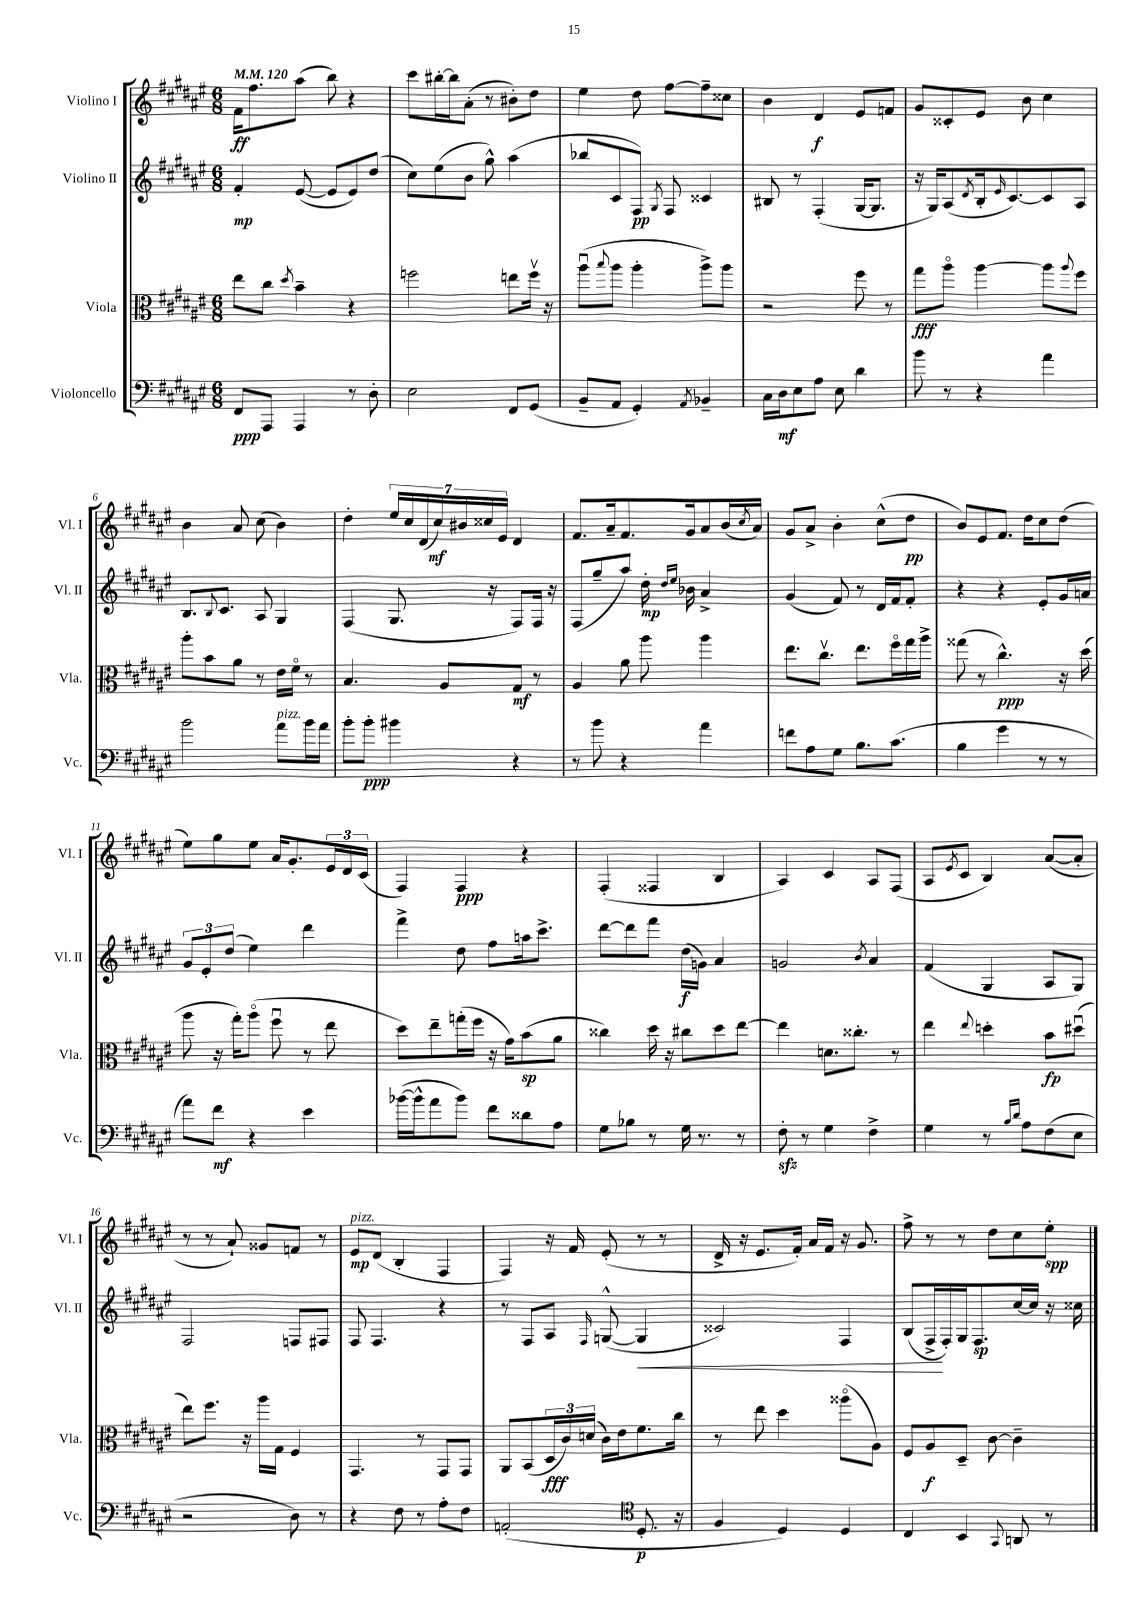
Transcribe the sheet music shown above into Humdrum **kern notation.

**kern	**dynam	**kern	**dynam	**kern	**dynam	**kern	**dynam
*part4	*part4	*part3	*part3	*part2	*part2	*part1	*part1
*staff4	*staff4	*staff3	*staff3	*staff2	*staff2	*staff1	*staff1
*I"Violoncello	*	*I"Viola	*	*I"Violino II	*	*I"Violino I	*
*I'Vc.	*	*I'Vla.	*	*I'Vl. II	*	*I'Vl. I	*
*clefF4	*	*clefC3	*	*clefG2	*	*clefG2	*
*k[f#c#g#d#a#e#]	*	*k[f#c#g#d#a#e#]	*	*k[f#c#g#d#a#e#]	*	*k[f#c#g#d#a#e#]	*
*M6/8	*	*M6/8	*	*M6/8	*	*M6/8	*
*MM120	*	*MM120	*	*MM120	*	*MM120	*
=1	=1	=1	=1	=1	=1	=1	=1
8FF#/L	ppp	8ee#\L	.	4f#'/	mp	16f#\KL	ff
.	.	.	.	.	.	8.ff#\	.
8AAA#/J	.	8cc#\J	.	.	.	.	.
.	.	8qdd#/	.	.	.	.	.
4AAA#/	.	4b~\	.	([8e#/	.	(8aa#\J	.
.	.	.	.	8e#/L]	.	8bb\)	.
8r	.	4r	.	8e#/)	.	4r	.
8D#'\	.	.	.	(8dd#/J	.	.	.
=2	=2	=2	=2	=2	=2	=2	=2
2E#\	.	2ffn\	.	8cc#\L)	.	8ccc#\L	.
.	.	.	.	(8ee#\	.	[16bb#X'\L	.
.	.	.	.	.	.	16bb#\J]	.
.	.	.	.	8b\J	.	(8a#'\J	.
.	.	.	.	8gg#^^\)	.	8r	.
8FF#/L	.	8een\L	.	(4aa#\	.	8b#X'\L)	.
(8GG#/J	.	16ffv\Jk	.	.	.	8dd#\J	.
.	.	16r	.	.	.	.	.
=3	=3	=3	=3	=3	=3	=3	=3
8BB~/L	.	(8aa#u\L	.	8bb-X/L	.	4ee#\	.
.	.	8qqbb/	.	.	.	.	.
8AA#/J	.	8aa#\J	.	8c#/	.	.	.
4GG#'/)	.	4aa#'\	.	8F#/J)	pp	8dd#\	.
.	.	.	.	8qG#/	.	.	.
.	.	.	.	8F#/	.	[8ff#\L	.
8qAA#/	.	.	.	.	.	.	.
4BB-X~/	.	8aa#^\L)	.	4c##X/	.	8ff#~\]	.
.	.	8aa#\J	.	.	.	8cc##X\J	.
=4	=4	=4	=4	=4	=4	=4	=4
16C#\LL	.	2r	.	8B#X/	.	4b\	.
16D#\J	mf	.	.	.	.	.	.
8E#\	.	.	.	8r	.	.	.
8A#\J	.	.	.	(4F#'/	.	4d#/	f
8E#\	.	.	.	.	.	.	.
4d#\	.	8ff#\	.	[16G#/KL	.	8e#/L	.
.	.	.	.	8.G#/J]	.	.	.
.	.	8r	.	.	.	8fn/J	.
=5	=5	=5	=5	=5	=5	=5	=5
8b\	.	8gg#\L	fff	16r	.	8g#/L	.
.	.	.	.	16G#/KL)	.	.	.
8r	.	8aa#\J	.	(8A#/	.	8c##X'/	.
.	.	.	.	8qd#/	.	.	.
4r	.	[4aa#\	.	16B'/k	.	8e#/J	.
.	.	.	.	16qqe#/	.	.	.
.	.	.	.	[8.c#/)	.	.	.
.	.	.	.	.	.	8b\	.
4a#\	.	8aa#\L]	.	8c#/]	.	4cc#\	.
.	.	8qqaa#/	.	.	.	.	.
.	.	8ff#\J	.	8A#/J	.	.	.
!!LO:LB:g=z
=6	=6	=6	=6	=6	=6	=6	=6
2b\	.	8aa#'\L	.	8.B/L	.	4b\	.
.	.	8b\	.	.	.	.	.
.	.	.	.	8qqB/	.	.	.
.	.	.	.	8.c#/J	.	.	.
.	.	8a#\J	.	.	.	8a#/	.
.	.	8r	.	8A#/	.	(8cc#\	.
!LO:TX:a:i:t=pizz.	!	!	!	!	!	!	!
8a#\L	.	16e#\LL	.	4G#/	.	4b\)	.
.	.	16f#\JJ	.	.	.	.	.
16b\L	.	8r	.	.	.	.	.
16a#\JJ	.	.	.	.	.	.	.
=7	=7	=7	=7	=7	=7	=7	=7
8b'\L	.	4.B/	.	(4F#/	.	4dd#'\	.
8b'\J	ppp	.	.	.	.	.	.
4b#X\	.	.	.	8.G#/	.	28ee#/LL	.
.	.	.	.	.	.	28cc#/	.
.	.	.	.	.	.	(28d#/	.
.	.	.	.	.	.	28cc#/)	mf
.	.	8A#/L	.	.	.	.	.
.	.	.	.	.	.	28b#X/	.
.	.	.	.	.	.	28cc##X/	.
.	.	.	.	16r	.	.	.
.	.	.	.	.	.	28e#/JJ	.
4r	.	8G#/J	mf	8F#/L)	.	4d#/	.
.	.	8r	.	16F#/Jk	.	.	.
.	.	.	.	16r	.	.	.
=8	=8	=8	=8	=8	=8	=8	=8
8r	.	4A#/	.	(8F#/L	.	8.f#/L	.
8b\	.	.	.	8gg#~/	.	.	.
.	.	.	.	.	.	16a#~/k	.
4r	.	8a#\	.	8aa#/J)	.	8.f#/	.
.	.	8aa#\	.	16dd#'\	mp	.	.
.	.	.	.	16qqdd#/LL	.	.	.
.	.	.	.	16qqee#/JJ	.	.	.
.	.	.	.	16b-X\	.	16g#/k	.
4a#\	.	4aa#\	.	4a#^/	.	8a#/	.
.	.	.	.	.	.	(16b/L	.
.	.	.	.	.	.	8qcc#/	.
.	.	.	.	.	.	16a#/JJ)	.
=9	=9	=9	=9	=9	=9	=9	=9
8fn\L	.	8.ee#\L	.	(4g#/	.	8g#/L	.
8A#\	.	.	.	.	.	8a#^/J	.
.	.	8.cc#v\J	.	.	.	.	.
8G#\J	.	.	.	8f#/)	.	4b'\	.
8.B\L	.	8.ee#\L	.	8r	.	.	.
.	.	.	.	16d#/LL	.	(8cc#^^\L	.
(8.c#\J	.	16ff#\L	.	16f#/J	.	.	.
.	.	16gg#\	.	8f#'/J	.	8dd#\J	pp
.	.	16aa#^\JJ	.	.	.	.	.
=10	=10	=10	=10	=10	=10	=10	=10
4B\	.	(8gg##X\	.	4r	.	8b/L)	.
.	.	8r	.	.	.	8e#/	.
4g#\	.	4.cc#^^\)	ppp	4r	.	8.f#/J	.
.	.	.	.	.	.	16dd#\KL	.
8r	.	.	.	8e#'/L	.	8cc#\	.
8r	.	16r	.	16g#/L	.	(8dd#\J	.
.	.	(16dd#\	.	16an/JJ	.	.	.
!!LO:LB:g=z
=11	=11	=11	=11	=11	=11	=11	=11
8a#\L)	.	8aa#\	.	12g#/L	.	8ee#\L)	.
.	.	.	.	12e#'/	.	.	.
8f#\J	mf	16r	.	.	.	8gg#\	.
.	.	.	.	(12dd#/J	.	.	.
.	.	16gg#'\KL)	.	.	.	.	.
4r	.	(8aa#\J	.	4ee#\)	.	8ee#\J	.
.	.	8ff#u\	.	.	.	16a#/KL	.
.	.	.	.	.	.	8.g#'/	.
4e#\	.	8r	.	4ddd#\	.	.	.
.	.	8ee#\	.	.	.	24e#/L	.
.	.	.	.	.	.	24d#/	.
.	.	.	.	.	.	(24c#/JJ	.
=12	=12	=12	=12	=12	=12	=12	=12
([16b-X\LL	.	8dd#\L)	.	4fff#^\	.	4F#/)	.
16b-^^\J]	.	.	.	.	.	.	.
8a#\	.	8ee#~\	.	.	.	.	.
8b-\J)	.	(16ggn'\L	.	8dd#\	.	4F#/	ppp
.	.	16ff#\JJ	.	.	.	.	.
8f#\L	.	16r	.	8ff#\L	.	.	.
.	.	16g#\KL)	.	.	.	.	.
8d##X\	.	(8b\	sp	16aan\k	.	4r	.
.	.	.	.	8.ccc#^\J	.	.	.
8A#\J	.	8a#\J	.	.	.	.	.
=13	=13	=13	=13	=13	=13	=13	=13
8G#\L	.	4cc##X\)	.	[8ddd#\L	.	(4F#'/	.
8B-X\J	.	.	.	8ddd#\]	.	.	.
8r	.	16dd#\	.	8fff#\J	.	4F##X/	.
.	.	16r	.	.	.	.	.
16G#\	.	8cc#X\L	.	(16dd#\LL	f	.	.
8.r	.	.	.	16gn\JJ)	.	.	.
.	.	8dd#\	.	4a#/	.	4B/	.
8r	.	[8ee#\J	.	.	.	.	.
=14	=14	=14	=14	=14	=14	=14	=14
8F#zz'\	.	4ee#\]	.	2gn/	.	4A#/)	.
8r	.	.	.	.	.	.	.
4G#\	.	8.dn\L	.	.	.	4c#/	.
.	.	8.cc##X'\J	.	.	.	.	.
.	.	.	.	8qb/	.	.	.
4F#^\	.	.	.	4a#/	.	8A#/L	.
.	.	8r	.	.	.	(8F#/J	.
=15	=15	=15	=15	=15	=15	=15	=15
4G#\	.	4ee#\	.	(4f#/	.	8A#/L	.
.	.	.	.	.	.	8qe#/	.
.	.	.	.	.	.	8c#/J	.
.	.	8qqee#/	.	.	.	.	.
8r	.	4ddn'\	.	4G#/	.	4B/)	.
16qqB/LL	.	.	.	.	.	.	.
16qqd#/JJ	.	.	.	.	.	.	.
8A#\L	.	.	.	.	.	.	.
(8F#\	.	8b\L	fp	8A#/L	.	([8a#/L	.
8E#\J	.	(8dd#Xu\J	.	8G#/J)	.	8a#'/J]	.
!!LO:LB:g=z
=16	=16	=16	=16	=16	=16	=16	=16
2r	.	8ee#\L)	.	2F#/	.	8r	.
.	.	8.ff#\J	.	.	.	8r	.
.	.	.	.	.	.	8a#`/)	.
.	.	16r	.	.	.	.	.
.	.	16aa#\LL	.	.	.	8g##X/L	.
.	.	16G#\JJ	.	.	.	.	.
8D#\)	.	4F#/	.	8Fn/L	.	8fn/J	.
8r	.	.	.	8F#X/J	.	8r	.
=17	=17	=17	=17	=17	=17	=17	=17
!	!	!	!	!	!	!LO:TX:a:i:t=pizz.	!
4r	.	4.GG#/	.	8F#/	.	8e#/L	mp
.	.	.	.	4.F#/	.	(8d#/J	.
8F#\	.	.	.	.	.	4B'/	.
8r	.	8r	.	.	.	.	.
8A#'\L	.	8GG#/L	.	4r	.	4F#/	.
8F#\J	.	8GG#/J	.	.	.	.	.
=18	=18	=18	=18	=18	=18	=18	=18
(2AAn'/	.	8AA#/L	.	8r	.	4F#/)	.
.	.	(8BB/	.	8F#/L	.	.	.
.	.	24D#/L	fff	8A#/J	.	16r	.
.	.	24c#/)	.	.	.	.	.
.	.	.	.	.	.	16f#/	.
.	.	(24dn/JJ	.	.	.	.	.
.	.	.	.	16qqF#/	.	.	.
.	.	16c#\LL)	.	([8Gn^^/	.	(8e#'/	.
.	.	16e#\J	.	.	.	.	.
*clefC4	*	*	*	*	*	*	*
!	!	!	!	!	!LO:HP:b	!	!
8.D#'/	p	8.f#\	.	4G/]	<	8r	.
.	.	.	.	.	.	8r	.
16r	.	16cc#\Jk	.	.	.	.	.
=19	=19	=19	=19	=19	=19	=19	=19
4F#/	.	8r	.	2c##X/)	.	16d#^/	.
.	.	.	.	.	.	16r	.
.	.	8ee#\	.	.	.	8.e#/L	.
4D#/)	.	4dd#\	.	.	.	.	.
.	.	.	.	.	.	16f#'/Jk)	.
.	.	.	.	.	.	16a#/LL	.
.	.	.	.	.	.	16f#/JJ	.
4D#/	.	(8aa##X\L	.	4F#/	.	16r	.
.	.	.	.	.	.	8.g#/	.
.	.	8A#\J)	.	.	.	.	.
=20	=20	=20	=20	=20	=20	=20	=20
4C#/	.	8F#/L	.	(8B/L	.	8ff#^\	.
.	.	8A#/	f	16F#^/L	.	8r	.
.	.	.	.	16F#'/)	[	.	.
4BB/	.	8D#~/J	.	16G#/J	.	8r	.
.	.	.	.	8.F#/	sp	.	.
.	.	[8c#\	.	.	.	8dd#\L	.
8qqGG#/	.	.	.	.	.	.	.
8AAn/	.	4c#~\]	.	[16cc#/L	.	8cc#\	.
.	.	.	.	16cc#/JJ]	.	.	.
8r	.	.	.	16r	.	8ee#'\J	spp
.	.	.	.	16cc##X\	.	.	.
==	==	==	==	==	==	==	==
*-	*-	*-	*-	*-	*-	*-	*-
